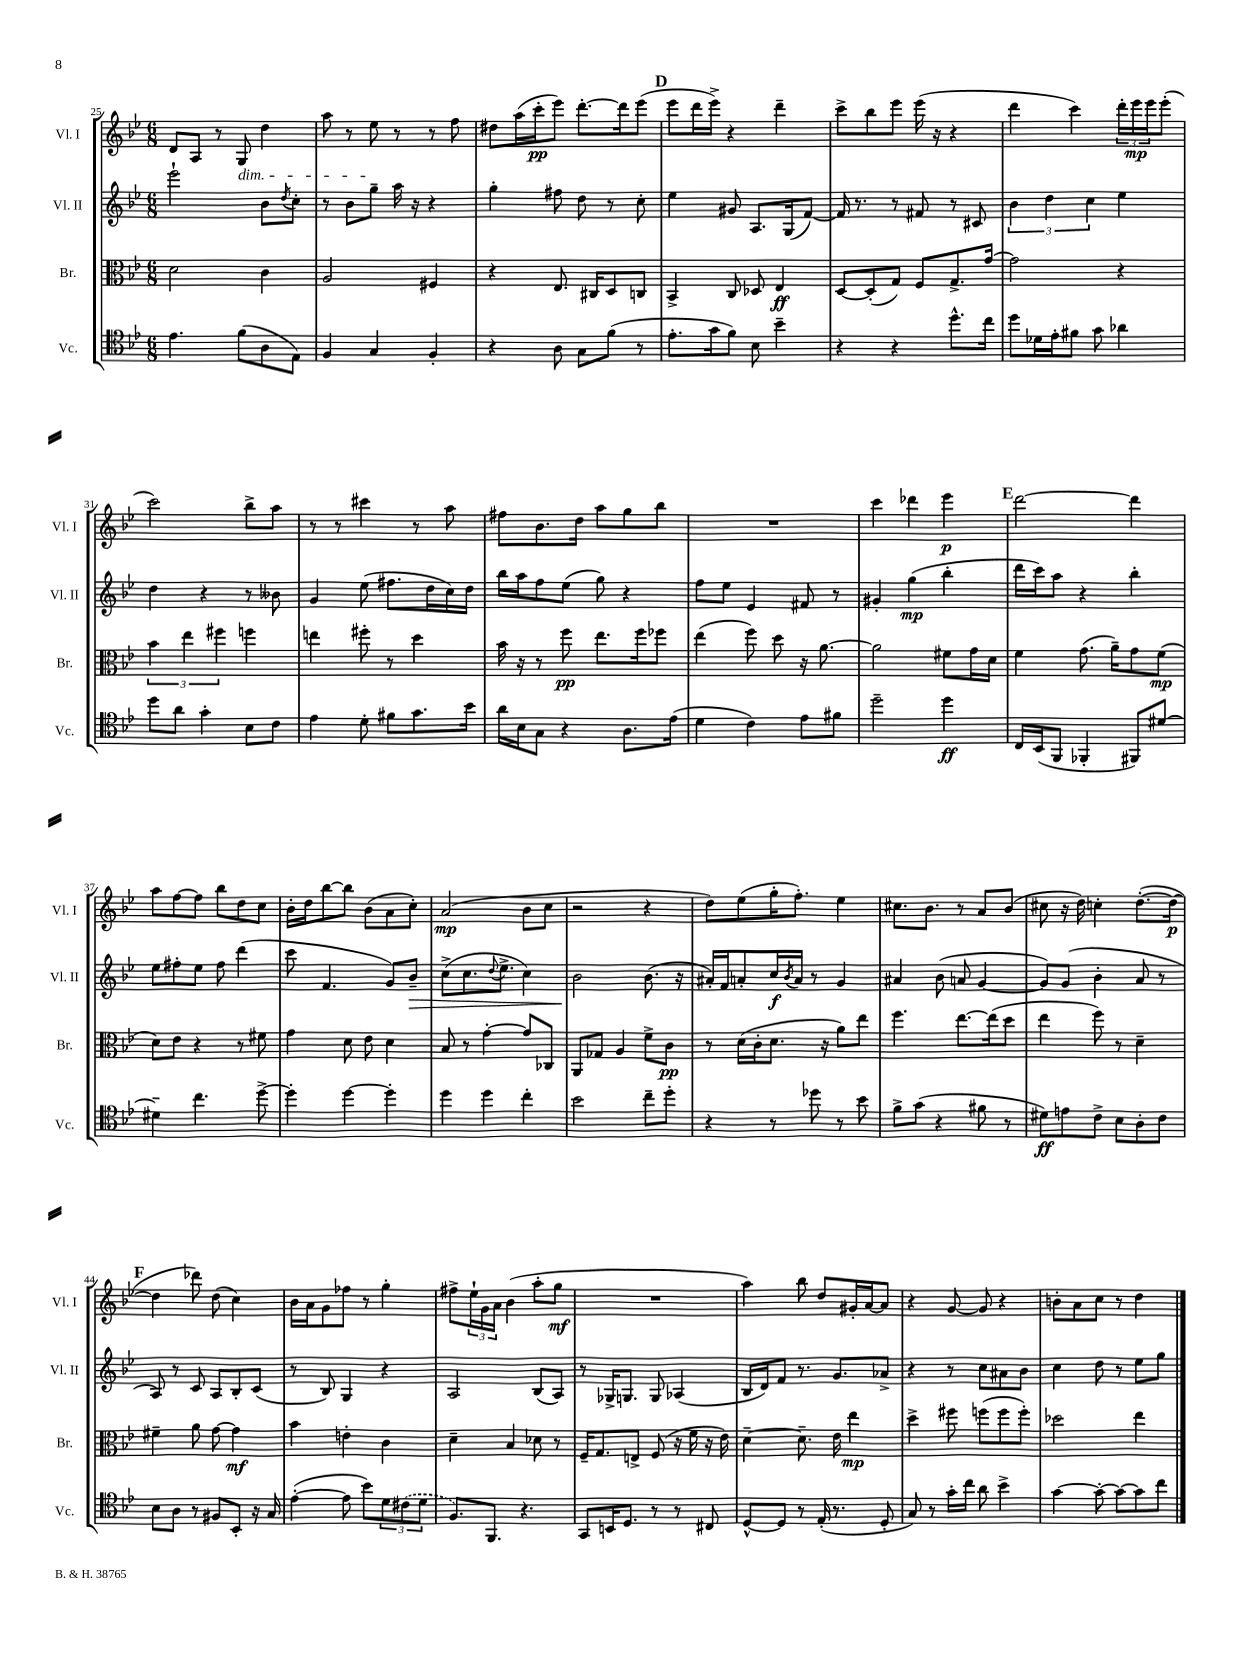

**kern	**kern	**kern	**kern
*staff4	*staff3	*staff2	*staff1
*clefC4	*clefC3	*clefG2	*clefG2
*k[b-e-]	*k[b-e-]	*k[b-e-]	*k[b-e-]
*M6/8	*M6/8	*M6/8	*M6/8
4.e-	2d	2eee-`	8d
.	.	.	8A
.	.	.	8r
(8f	.	.	8G
8A	4c	8b-	4dd
.	.	8qdd	.
8E-)	.	8cc'	.
=	=	=	=
4F	2A	8r	8aa
.	.	8b-	8r
4G	.	8gg~	8ee-
.	.	16aa	8r
.	.	16r	.
4F'	4F#	4r	8r
.	.	.	8ff
=	=	=	=
4r	4r	4gg'	8dd#
.	.	.	(16aa
.	.	.	16ccc'
8A	8.E-	8ff#	8eee-)
8G	.	8dd	[8.ddd'
.	16C#	.	.
(8f	8D	8r	.
.	.	.	16ddd]
8r	8C	8cc'	(8eee-
=	=	=	=
8.e-'	4BB-^	4ee-	8eee-
.	.	.	16ddd
16g	.	.	16eee-^)
8f)	8C	8g#	4r
8B-	8D-	8.A	.
4b-~	4E-	.	4ddd~
.	.	(16G	.
.	.	[8f)	.
=	=	=	=
4r	[8D	16f]	8ccc^
.	.	8.r	.
.	(8D']	.	8bb-
4r	8G)	8r	8eee-
.	8F	8f#	(16eee-
.	.	.	16r
8.dd^^	8.G^	8r	4r
.	.	8c#	.
16cc	[16g	.	.
=	=	=	=
8dd	2g]	6b-	4ddd
16d-	.	.	.
.	.	6dd	.
16e-'	.	.	.
8f#	.	.	4ccc)
.	.	6cc	.
8g	.	.	.
4a-	4r	4ee-	24ddd'
.	.	.	24eee-
.	.	.	24eee-
.	.	.	(8eee-'
=	=	=	=
8dd	6b-	4dd	2ccc)
8a	.	.	.
.	6ee-	.	.
4g'	.	4r	.
.	6ff#	.	.
8B-	4ff	8r	8bb-^
8c	.	8b--	8aa
=	=	=	=
4e-	4ee	4g	8r
.	.	.	8r
8d'	8ff#'	(8ee-	4ccc#
8f#	8r	8.ff#	.
8.g	4dd	.	8r
.	.	16dd	.
.	.	16cc)	8aa
16b-	.	16dd	.
=	=	=	=
16a	16b-	16bb-	8ff#
16B-	16r	16aa	.
8G	8r	8ff	8.b-
4r	8ff	(8ee-	.
.	.	.	16dd
.	8.ee-	8gg)	8aa
8.A	.	4r	8gg
.	16ff	.	.
.	8ff-	.	8bb-
(16e-	.	.	.
=	=	=	=
4d	(4ee-	8ff	2.r
.	.	8ee-	.
4c)	8ff)	4e-	.
.	8dd	.	.
8e-	16r	8f#	.
.	[8.a	.	.
8f#	.	8r	.
=	=	=	=
2dd~	2a]	4g#'	4ccc
.	.	(4gg	4ddd-
4dd	8f#	4bb-'	4eee-
.	16g	.	.
.	16d	.	.
=	=	=	=
16C	4f	16ddd	[2ddd
(16BB-	.	16ccc)	.
8FF	.	8aa	.
4FF-'	(8.g	4r	.
.	16a~)	.	.
8FF#)	8g	4bb-'	4ddd]
[8d#	(8f	.	.
=	=	=	=
4d#~]	8d)	8ee-	8aa
.	8e-	8ff#'	[8ff
4.cc	4r	8ee-	8ff]
.	.	8ff#	8bb-
.	8r	(4ddd	8dd
[8dd^	8f#	.	8cc
=	=	=	=
4dd']	4g	8ccc	16b-'
.	.	.	16dd
.	.	4.f	[8bb-
[4dd	8d	.	8bb-]
.	8e-	.	(8b-
4dd']	4d	8g)	8a
.	.	8b-~	8cc')
=	=	=	=
4dd	8B-	(8cc^	(2a
.	8r	8.cc	.
4dd	[4g'	.	.
.	.	8qqdd	.
.	.	8.ee-^	.
4cc'	8g]	4cc)	8b-
.	8C-	.	8cc
=	=	=	=
2b-	8AA	2b-	2r
.	8G-	.	.
.	4A	.	.
8cc~	8f^	(8.b-	4r
8dd'	8c	.	.
.	.	16r	.
=	=	=	=
4r	8r	16a#')	8dd)
.	.	16f	.
.	(16d	8a'	(8ee-
.	16c'	.	.
8r	8.d	16cc	16gg'
.	.	8qb-	.
.	.	16a	8.ff')
8dd-	.	8r	.
.	16r	.	.
8r	8a)	4g	4ee-
8b-	8ee-	.	.
=	=	=	=
8f^	4.ff	4a#	8.cc#
(8g	.	.	.
.	.	.	8.b-
4r	.	(8b-	.
.	[8.ee-	8a	8r
8f#	.	[4g	8a
.	(16ee-]	.	.
8r	8dd	.	(8b-
=	=	=	=
8d#)	4ee-	8g])	8cc#
8e	.	(8g	16r
.	.	.	16dd)
8c^	8ff)	4b-'	4cc'
8B-	8r	.	.
8A'	4d~	8a	([8.dd'
8c	.	8r	.
.	.	.	16dd_
=	=	=	=
8B-	4f#~	8A)	4dd]
8A	.	8r	.
8r	8a	8c	8ddd-)
8F#	[8g	8A	(8dd
8BB-'	4g]	8B-'	4cc)
16r	.	(8c	.
16G	.	.	.
=	=	=	=
([4e-'	4b-	8r	16b-
.	.	.	16a
.	.	8B-)	8g
8e-]	4e'	4G	8ff-
8b-)	.	.	8r
12d	4c	4r	4gg'
(12c#	.	.	.
12d	.	.	.
=	=	=	=
8.F)	4d~	2A	8ff#^
.	.	.	24ee-`
.	.	.	24g
8.FF	.	.	.
.	.	.	24a
.	4B-	.	(4b-
4.r	.	.	.
.	8d-	(8B-	8aa'
.	8r	8A)	8gg
=	=	=	=
8GG	16F~	8r	2.r
.	8.G	.	.
16BB	.	16G-^	.
8.D	.	8.G	.
.	8E^	.	.
8r	(8F	8G	.
8r	16r	(4A-	.
.	16f	.	.
8C#	16r	.	.
.	16e-)	.	.
=	=	=	=
[8D^^	[4d~	16B-	4aa)
.	.	16d)	.
8D]	.	8f	.
8r	8.d~]	8.r	8bb-
(16E-'	.	.	8dd
8.r	16e-	8.g	.
.	4ee-	.	16g#'
.	.	.	[16a
8D'	.	8a-^	8a]
=	=	=	=
8G)	4dd^	4r	4r
8r	.	.	.
16g'	8ff#	8r	[8g
16cc	.	.	.
8a	(8ff	8cc	8g]
4b-^	8ff	8a#	4r
.	8ff')	8b-	.
=	=	=	=
[4g	2dd-	4cc	8b'
.	.	.	8a
8g'_	.	8dd	8cc
8g_	.	8r	8r
8g]	4ee-	8ee-	4dd
8cc	.	8gg	.
==	==	==	==
*-	*-	*-	*-
